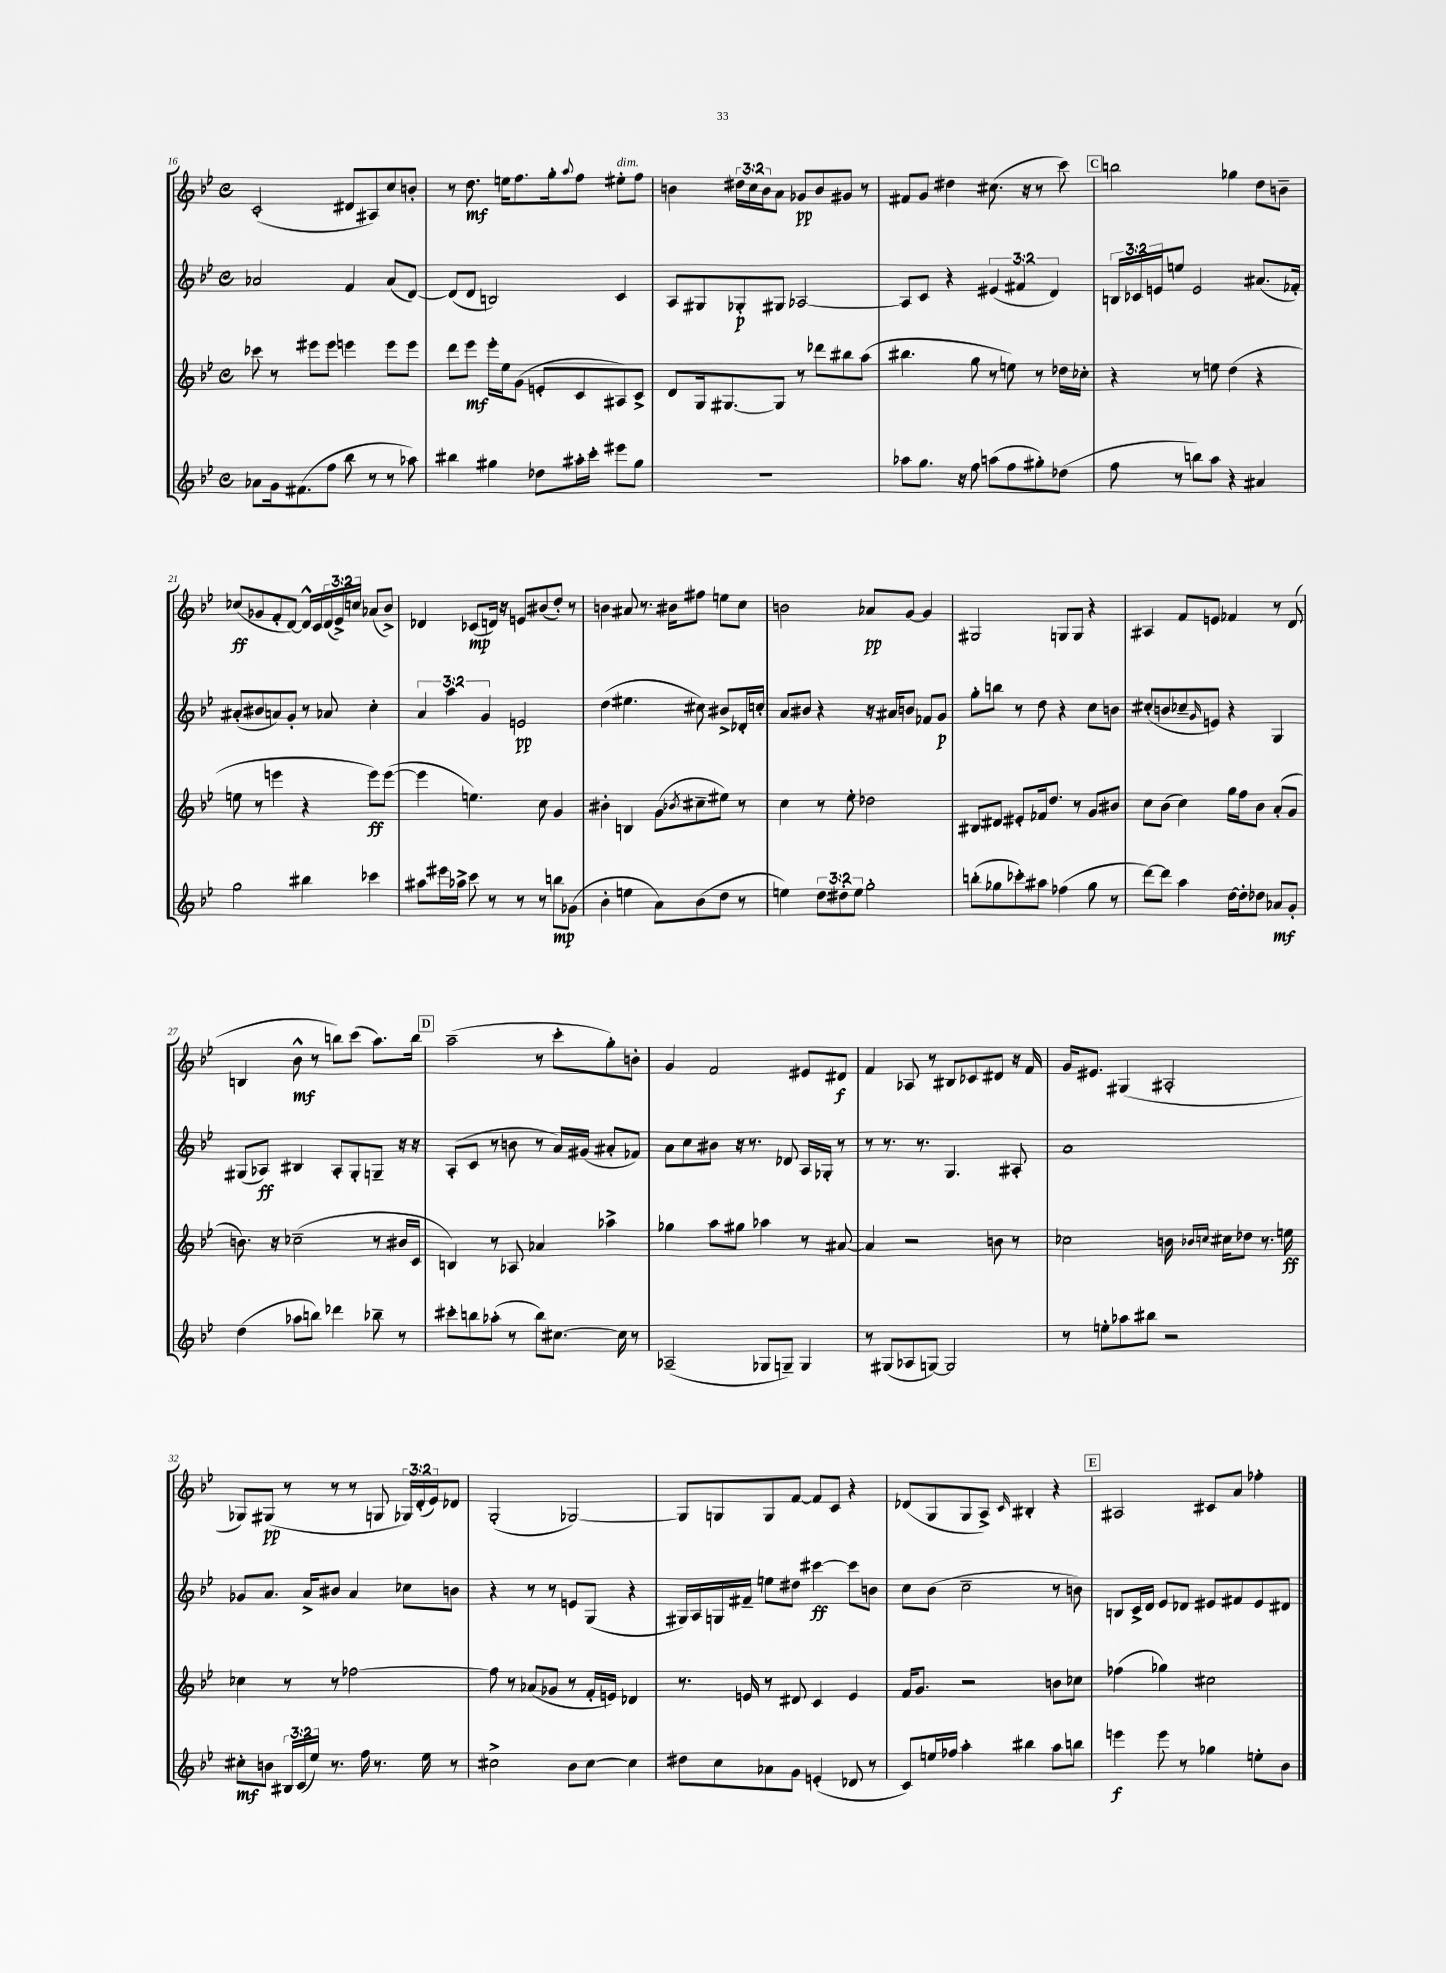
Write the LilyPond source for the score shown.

<<
\new StaffGroup <<
\new Staff = "s0" {
    \clef treble \key bes \major \defaultTimeSignature \time 4/4 \override Staff.TupletNumber.text = #tuplet-number::calc-fraction-text
    c'2-.( dis'8 ais8) c''8 b'8-. |
    r8 d''8.\mf e''16 f''8. g''16-. \appoggiatura { a''8 } f''8 eis''8-.^\markup { \italic "dim." } f''8 |
    b'4 \tuplet 3/2 { dis''16 c''16 b'16 } a'8 ges'8\pp b'8 gis'8 r8 |
    fis'8 g'8 dis''4 cis''8.( r16 r8 c'''8) |
    \mark \markup { \box "C" } b''2 ges''4 d''8 b'8-- |
    ces''8\ff( ges'8 f'8-. d'8~) d'16-^ c'16 \tuplet 3/2 { d'16( ees'16->) c''16 } aes'8( bes'8->) |
    des'4 ces'8\mp( d'16) r16 e'8 bis'8( d''8-.) r8 |
    b'4 ais'8 r8. bis'16 fis''8 e''8 c''8 |
    b'2 aes'8\pp g'8~ g'4 |
    gis2 g8 g8 r4 |
    ais4 f'8 e'8 fes'4 r8 d'8( |
    b4 bes'8-^\mf r8 b''8) c'''8( a''8.) b''16 |
    \mark \markup { \box "D" } a''2--( r8 c'''8-. g''8-.) b'8-. |
    g'4 f'2 eis'8 dis'8\f |
    f'4 aes8 r8 bis8 ces'8 dis'8 r16 f'16 |
    g'16 eis'8. gis4( ais2-. |
    ges8) gis8\pp( r8 r8 r8 g8 \tuplet 3/2 { ges16) d'16-.( ees'16) } des'8 |
    g2-.( ges2~) |
    ges8 g8 g8 f'8~ f'8 c'8 r4 |
    des'8( g8 g8 a8->) \grace { c'16 } bis4-. r4 |
    \mark \markup { \box "E" } ais2 cis'8 a'8 fes''4-. \bar "|." |
}
\new Staff = "s1" {
    \clef treble \key bes \major \defaultTimeSignature \time 4/4 \override Staff.TupletNumber.text = #tuplet-number::calc-fraction-text
    aes'2 f'4 aes'8( d'8~) |
    d'8( d'8 b2) c'4 |
    a8 gis8 ges8-.\p gis8 aes2~ |
    aes8 c'8 r4 \tuplet 3/2 { eis'4( fis'4 d'4) } |
    \mark \markup { \box "C" } \tuplet 3/2 { b16 ces'16 e'16 } e''8 e'2 ais'8.( fes'16-.) |
    ais'8-.( bis'8 a'8) g'8-. r8 aes'8 c''4-. |
    \tuplet 3/2 { a'4 a''4 g'4 } e'2\pp |
    d''4( eis''4. cis''8) bis'8-> des'16-. c''16-. |
    a'8 bis'8 r4 r16 ais'16 b'8 fes'8 g'8\p |
    g''8-. b''8 r8 d''8 r4 c''8 b'8 |
    cis''8-.( b'8 ces''8-- \grace { g'16 } e'8) r4 g4 |
    gis8( aes8\ff) bis4 aes8-. gis8-. g8-- r16 r16 |
    \mark \markup { \box "D" } a8-.( c'8 r8 b'8 r8 a'16) gis'16( ais'8-. fes'8) |
    a'8 c''8 bis'8 r16 r8. des'8 a16 ges16-. r8 |
    r8 r8. r8. g4. ais8-. |
    a'1 |
    ges'8 a'8. a'16-> bis'8 a'4 ces''8 b'8 |
    r4 r8 r8 e'8 g8( r4 |
    gis16) a16 g16 fis'16-- e''8 dis''8 cis'''4~\ff cis'''8 b'8 |
    c''8 bes'8( c''2-- r8 b'8) |
    \mark \markup { \box "E" } b8 c'16-> d'16 ees'8 des'8 eis'8 fis'8 eis'8 dis'8 \bar "|." |
}
\new Staff = "s2" {
    \clef treble \key bes \major \defaultTimeSignature \time 4/4
    ces'''8 r8 eis'''8 eis'''8 e'''4 e'''8 e'''8 |
    d'''8 ees'''8\mf ees'''16-. ees''16 g'8( e'8-. c'8 ais8) c'8-> |
    d'8 g16 gis8.~ gis8 r8 des'''8 bis''8 a''8( |
    bis''4. g''8 r8 e''8) r8 des''16 ces''16-. |
    \mark \markup { \box "C" } r4 r8 e''8 d''4( r4 |
    e''8 r8 e'''4 r4 e'''8\ff) e'''8~( |
    e'''4 e''4.) c''8 g'4 |
    bis'4-. b4 g'8( \acciaccatura { bes'8 } cis''8-- eis''8) r8 |
    c''4 r8 ees''8-. des''2 |
    bis8 dis'8 eis'8-. fes'16 d''8. r8 g'8 bis'8 |
    c''8 bes'8( c''4) g''16 f''16 bes'8 a'8-.( g'8 |
    b'8.) r16 ces''2--( r8 bis'16 c'16 |
    \mark \markup { \box "D" } b4) r8 aes8 aes'4 aes''4-> |
    ges''4 a''8 gis''8 aes''4 r8 ais'8~ |
    ais'4 r2 b'8 r8 |
    ces''2 b'16 \grace { bes'16 c''16 } cis''16 des''8 r8. e''16\ff |
    ces''4 r8 r8 fes''2~ |
    fes''8 r8 aes'8( ges'8 r8 f'16-. e'16) des'4 |
    r8. e'16 r8 dis'8 c'4 e'4 |
    f'16 g'8. r2 b'8 ces''8 |
    \mark \markup { \box "E" } fes''4( ges''4) cis''2 \bar "|." |
}
\new Staff = "s3" {
    \clef treble \key bes \major \defaultTimeSignature \time 4/4 \override Staff.TupletNumber.text = #tuplet-number::calc-fraction-text
    aes'8 g'16 fis'8.( f''8 bes''8 r8 r8 aes''8) |
    bis''4 gis''4 des''8 ais''16-. c'''16-. eis'''8 gis''8 |
    R1 |
    aes''8 g''8. r16 f''8 a''8( f''8 gis''8-.) des''8( |
    \mark \markup { \box "C" } f''8 r8 b''8) a''8 r4 ais'4 |
    g''2 bis''4 ces'''4 |
    ais''8 eis'''16 aes''16-> c'''8 r8 r8 r8 b''8\mp ges'8( |
    bes'4-. e''4 a'8) bes'8( d''8 r8 |
    e''4) \tuplet 3/2 { d''8 dis''8-. e''8 } g''2-. |
    b''8-.( ges''8 ces'''8-.) ais''8 fes''4( ges''8 r8 |
    d'''8~) d'''8 a''4 d''16~ d''16-. des''8 aes'8\mf g'8-. |
    d''4( aes''8 b''8) des'''4 bes''8-- r8 |
    \mark \markup { \box "D" } cis'''8-. b''8 aes''8-.( r8 b''8) cis''8.~ cis''16 r8 |
    aes2--( ges8 g8--) g4 |
    r8 gis8( aes8 g8~) g2 |
    r8 e''8-. aes''8 bis''8 r2 |
    cis''8-.\mf b'8 \tuplet 3/2 { bis16 c'16( ees''16) } r8. f''16 r8. ees''16 r8 |
    cis''2-> bes'8 cis''8~ cis''4 |
    dis''8 c''8 aes'8 g'8 e'4-.( des'8 r8 |
    c'8) e''16 fes''16 a''4-. bis''4 a''8 b''8 |
    \mark \markup { \box "E" } e'''4\f e'''8 r8 ges''4 e''8-. bes'8 \bar "|." |
}
>>
>>
\layout { \context { \Score currentBarNumber = #16 } }
